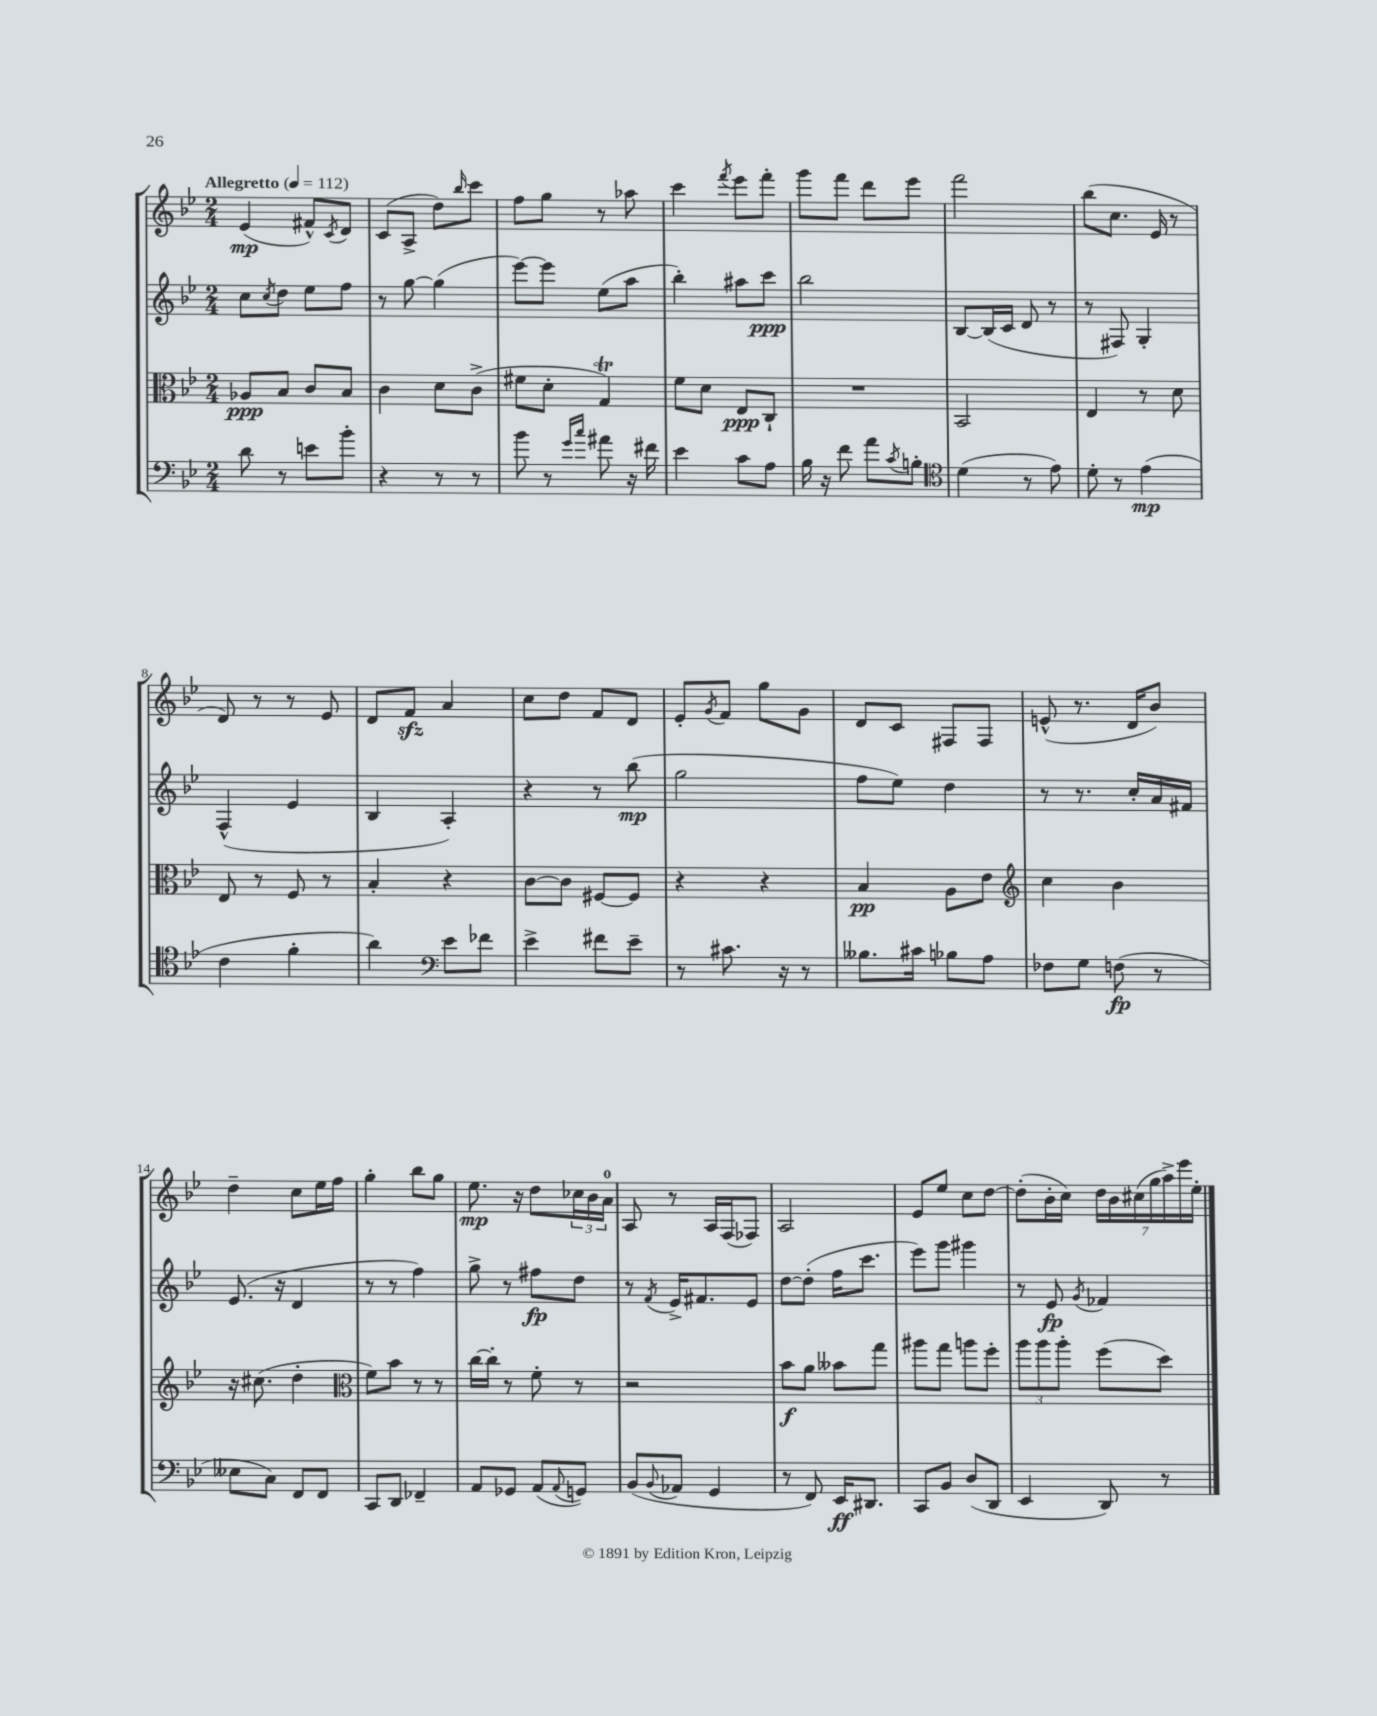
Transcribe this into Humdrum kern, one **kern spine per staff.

**kern	**kern	**kern	**kern
*staff4	*staff3	*staff2	*staff1
*clefF4	*clefC3	*clefG2	*clefG2
*k[b-e-]	*k[b-e-]	*k[b-e-]	*k[b-e-]
*M2/4	*M2/4	*M2/4	*M2/4
*MM112	*MM112	*MM112	*MM112
8d\	8A-/L	8cc\L	(4e-/
.	.	8qcc/	.
8r	8B-/J	8dd\J	.
8e\L	8c/L	8ee-\L	8f#^^/L)
.	.	.	8qc/
8b-'\J	8B-/J	8ff\J	8d/J
=	=	=	=
4r	4c\	8r	(8c/L
.	.	[8gg\	8A^/J
8r	8d\L	(4gg\]	8dd\L)
.	.	.	16qqbb-/
8r	(8c^\J	.	8ccc\J
=	=	=	=
8b-\	8f#\L	[8eee-\L)	8ff\L
8r	8d'\J	8eee-\]J	8gg\J
16qqg/LL	.	.	.
16qqcc/JJ	.	.	.
8a#\	4G/)	(8ee-\L	8r
16r	.	8aa\J	8aa-\
16f#\	.	.	.
=	=	=	=
4e-\	8f\L	4bb-'\)	4ccc\
.	8d\J	.	.
.	.	.	8qfff/
8c\L	8E-/L	8aa#\L	8eee-\L
8A\J	8C`/J	8ccc\J	8fff'\J
=	=	=	=
16B-\	2r	2bb-\	8ggg\L
16r	.	.	.
8f\	.	.	8fff\J
8a\L	.	.	8ddd\L
8qc/	.	.	.
8B'\J	.	.	8eee-\J
=	=	=	=
*clefC4	*	*	*
(4d\	2BB-/	[8B-/L	2fff\
.	.	(16B-/]L	.
.	.	16c/JJ	.
8r	.	8d/	.
8e-\)	.	8r	.
=	=	=	=
8d'\	4E-/	8r	(8bb-\L
8r	.	8F#/)	8.cc\J
(4e-\	8r	4G'/	.
.	.	.	16e-/
.	8d\	.	8r
=	=	=	=
4c\	8E-/	(4F^^/	8d/)
.	8r	.	8r
4f'\	8F/	4e-/	8r
.	8r	.	8e-/
=	=	=	=
4a\)	4B-'/	4B-/	8d/L
.	.	.	8f/J
*clefF4	*	*	*
8e-\L	4r	4A'/)	4a/
8f-\J	.	.	.
=	=	=	=
4e-^\	[8c\L	4r	8cc\L
.	8c\]J	.	8dd\J
8f#\L	[8F#/L	8r	8f/L
8e-~\J	8F#/]J	(8bb-\	8d/J
=	=	=	=
8r	4r	2gg\	8e-'/L
.	.	.	8qg/
8.c#\	.	.	8f/J
.	4r	.	8gg\L
16r	.	.	.
8r	.	.	8g\J
=	=	=	=
8.B--\L	4B-/	8ff\L	8d/L
.	.	8ee-\J)	8c/J
16c#\Jk	.	.	.
8B-\L	8A\L	4dd\	8F#/L
8A\J	8e-\J	.	8F#/J
=	=	=	=
*	*clefG2	*	*
8F-\L	4cc\	8r	(8e^^/
8G\J	.	8.r	8.r
(8F\	4b-\	.	.
.	.	16cc'/LL	16d/LK
8r	.	16a/	8b-/J)
.	.	16f#/JJ	.
=	=	=	=
8E--\L	16r	(8.e-/	4dd~\
.	(8.cc#\	.	.
8C\J)	.	.	.
.	.	16r	.
8FF/L	4dd'\	4d/	8cc\L
8FF/J	.	.	16ee-\L
.	.	.	16ff\JJ
=	=	=	=
*	*clefC3	*	*
8CC/L	8f\L)	8r	4gg'\
8DD/J	8b-\J	8r	.
4FF-~/	8r	4ff\)	8bb-\L
.	8r	.	8gg\J
=	=	=	=
8AA/L	[16cc\LL	8gg^\	8.ee-\
.	16cc'\]JJ	.	.
8GG-/J	8r	8r	.
.	.	.	16r
(8AA/L	8f'\	8ff#\L	8dd\L
8qqAA/	.	.	.
8GG/J)	8r	8dd\J	24cc-\L
.	.	.	24b-\
.	.	.	24a\JJ
=	=	=	=
(8BB-/L	2r	8r	8A/
8qqBB-/	.	8qf/	.
8AA-/J	.	16e-^/LK	8r
.	.	8.f#/	.
4GG/	.	.	16A/LL
.	.	.	(16F/J
.	.	8e-/J	8F-/J)
=	=	=	=
8r	8b-\L	[8dd\L	2A/
8FF/)	8a\J	(8dd'\]J	.
16EE-/LK	8b--\L	16ff\LK	.
8.DD#/J	.	8.ccc\J	.
.	8gg\J	.	.
=	=	=	=
8CC/L	8aa#\L	8eee-\L)	8e-/L
8BB-/J	8gg\J	8ggg\J	8ee-/J
(8D/L	8aa\L	4ggg#\	8cc\L
8DD/J	8ff'\J	.	[8dd\J
=	=	=	=
4EE-/	12aa\L	8r	(8dd'\]L
.	12aa\	.	.
.	.	8e-/	16b-'\L
.	12aa'\J	.	.
.	.	.	16cc\JJ)
.	.	8qg/	.
8DD/)	(8ff\L	4f-/	28dd\LL
.	.	.	28b-\
.	.	.	(28cc#\
.	.	.	28gg\
8r	8dd\J)	.	.
.	.	.	28aa^\)
.	.	.	28eee-\
.	.	.	28ee-'\JJ
==	==	==	==
*-	*-	*-	*-
